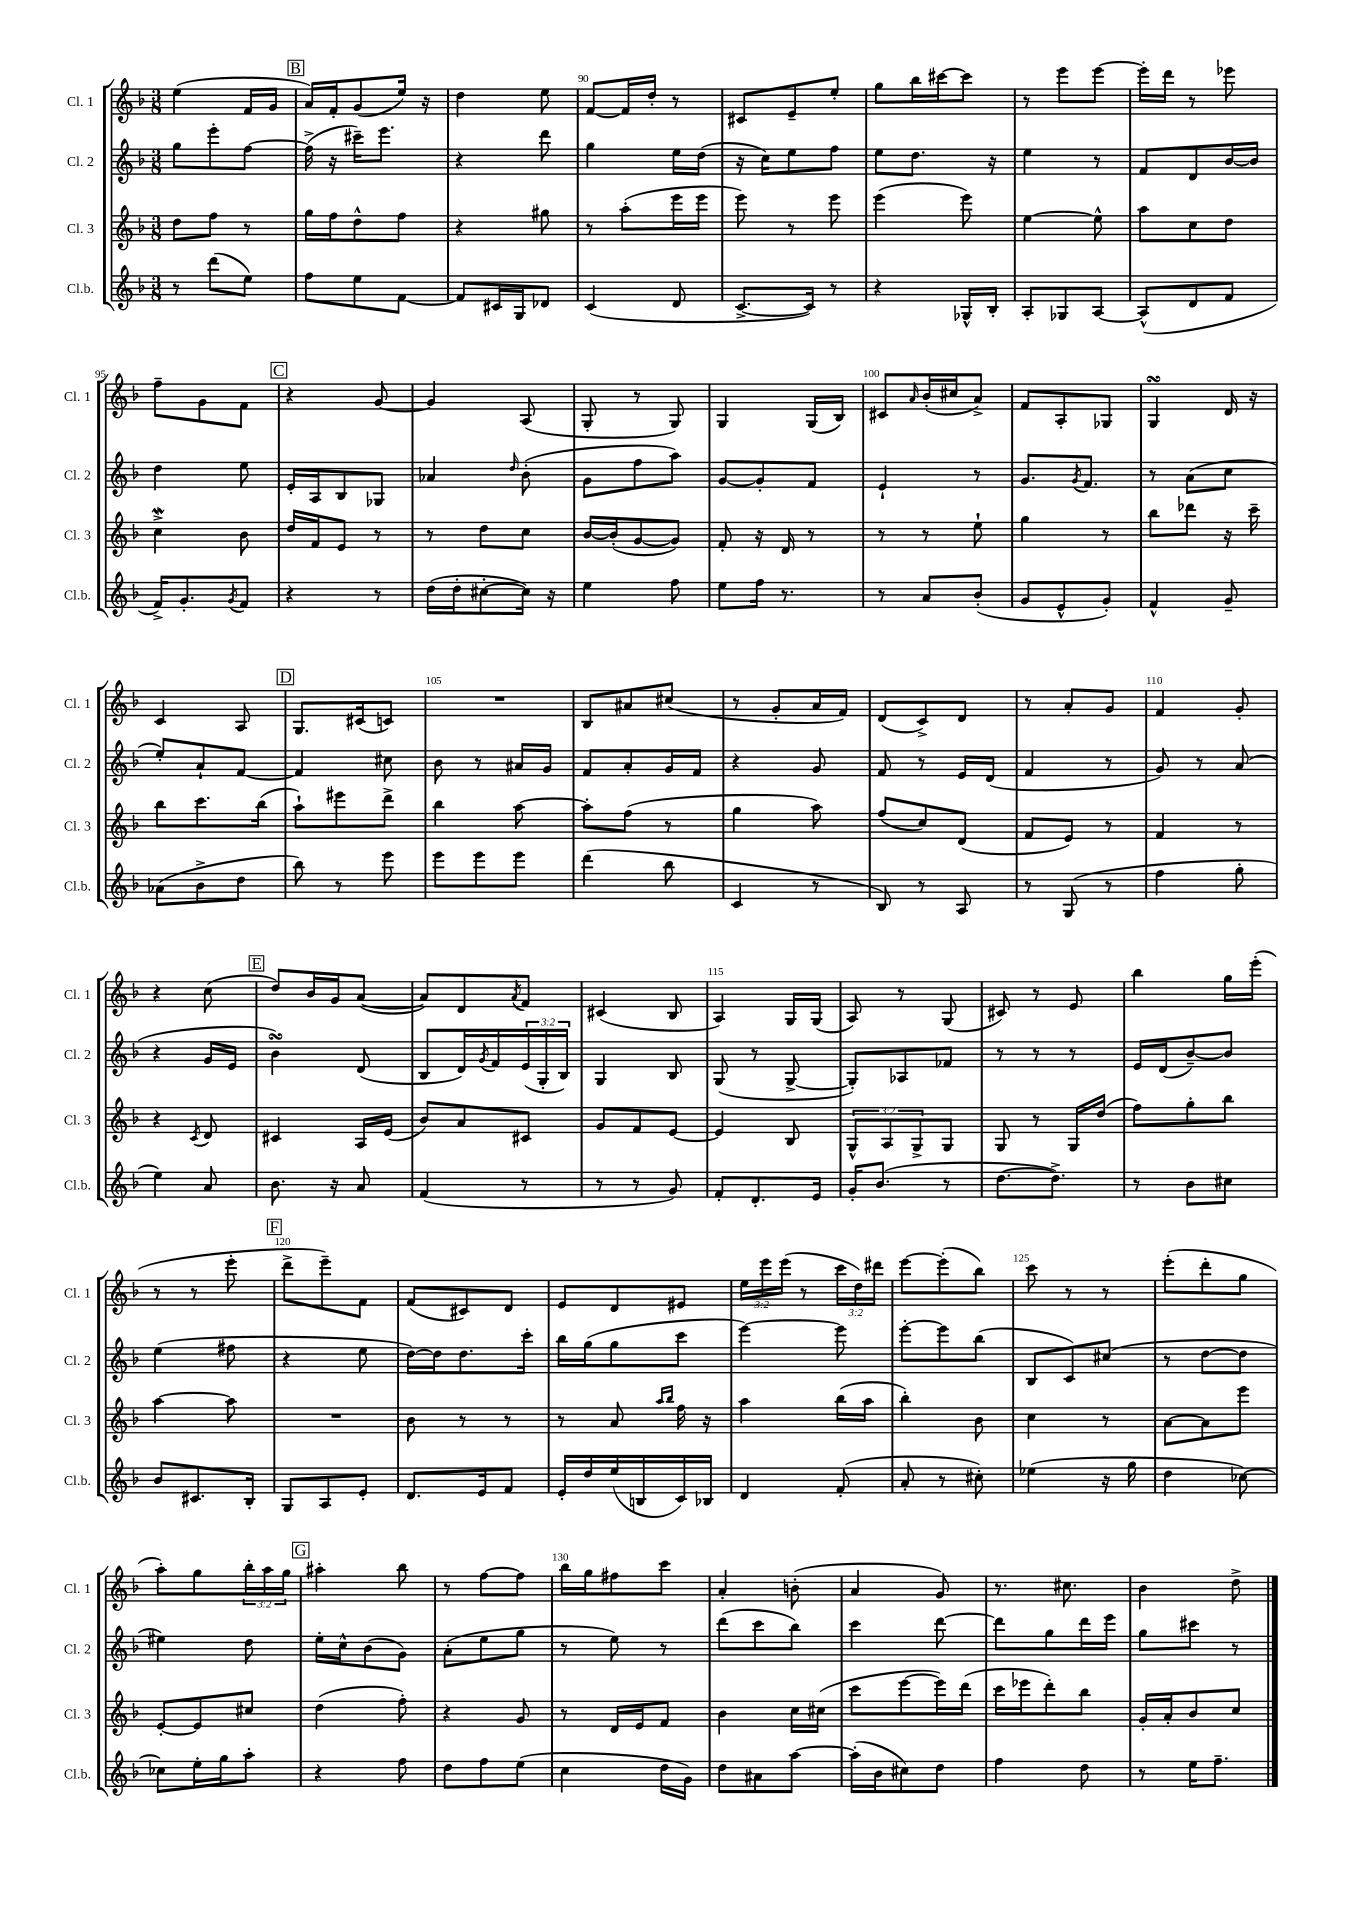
<<
\new StaffGroup <<
\new Staff = "s0" \with { instrumentName = "Cl. 1" shortInstrumentName = "Cl. 1" } {
    \clef treble \key f \major \numericTimeSignature \time 3/8 \override Staff.TupletNumber.text = #tuplet-number::calc-fraction-text
    e''4( f'16 g'16 |
    \mark \markup { \box "B" } a'16) f'16-. g'8( e''16) r16 |
    d''4 e''8 |
    f'8~ f'16 d''16-. r8 |
    cis'8 e'8-- e''8-. |
    g''8 bes''16 cis'''16~ cis'''8 |
    r8 e'''8 e'''8~ |
    e'''16-. d'''16 r8 ees'''8 |
    f''8-- g'8 f'8 |
    \mark \markup { \box "C" } r4 g'8~ |
    g'4 a8( |
    g8-. r8 g8) |
    g4 g16( bes16) |
    cis'8 \grace { a'16 } bes'16-.( cis''16 a'8->) |
    f'8 a8-. ges8 |
    g4\turn d'16 r16 |
    c'4 a8 |
    \mark \markup { \box "D" } g8. cis'16( c'8) |
    R4. |
    bes8 ais'8 cis''8( |
    r8 g'8-. a'16 f'16) |
    d'8( c'8->) d'8 |
    r8 a'8-. g'8 |
    f'4 g'8-. |
    r4 c''8( |
    \mark \markup { \box "E" } d''8) bes'16 g'16 a'8~( |
    a'8) d'8 \acciaccatura { a'8 } f'8 |
    cis'4( bes8 |
    a4) g16 g16( |
    a8) r8 g8( |
    cis'8) r8 e'8 |
    bes''4 g''16 e'''16-.( |
    r8 r8 e'''8-. |
    \mark \markup { \box "F" } d'''8-> e'''8--) f'8 |
    f'8( cis'8) d'8 |
    e'8 d'8 eis'8 |
    \tuplet 3/2 { e''16 e'''16 e'''16( } r8 \tuplet 3/2 { c'''16 d''16) dis'''16 } |
    e'''8~ e'''8-.( bes''8) |
    c'''8 r8 r8 |
    e'''8-.( d'''8-. g''8 |
    a''8-.) g''8 \tuplet 3/2 { bes''16-. a''16 g''16 } |
    \mark \markup { \box "G" } ais''4-. bes''8 |
    r8 f''8~ f''8 |
    bes''16 g''16 fis''8 c'''8 |
    a'4-. b'8-.( |
    a'4 g'8) |
    r8. cis''8. |
    bes'4 d''8-> \bar "|." |
}
\new Staff = "s1" \with { instrumentName = "Cl. 2" shortInstrumentName = "Cl. 2" } {
    \clef treble \key f \major \numericTimeSignature \time 3/8 \override Staff.TupletNumber.text = #tuplet-number::calc-fraction-text
    g''8 e'''8-. f''8~ |
    \mark \markup { \box "B" } f''16->( r16 cis'''16--) e'''8. |
    r4 d'''8 |
    g''4 e''16 d''16( |
    r16 c''16) e''8 f''8 |
    e''8 d''8. r16 |
    e''4 r8 |
    f'8 d'8 bes'16~ bes'16 |
    d''4 e''8 |
    \mark \markup { \box "C" } e'16-. a16 bes8 ges8 |
    aes'4 \grace { d''16 } bes'8-.( |
    g'8 f''8 a''8) |
    g'8~ g'8-. f'8 |
    e'4-! r8 |
    g'8. \acciaccatura { g'8 } f'8. |
    r8 a'8( c''8 |
    e''8-.) a'8-! f'8~ |
    \mark \markup { \box "D" } f'4 cis''8 |
    bes'8 r8 ais'16 g'16 |
    f'8 a'8-. g'16 f'16 |
    r4 g'8 |
    f'8 r8 e'16 d'16( |
    f'4 r8 |
    g'8) r8 a'8( |
    r4 g'16 e'16 |
    \mark \markup { \box "E" } bes'4\turn) d'8( |
    bes8 d'16) \acciaccatura { g'8 } f'16 \tuplet 3/2 { e'16( g16-. bes16) } |
    g4 bes8 |
    g8( r8 g8~-> |
    g8-.) aes8 fes'8 |
    r8 r8 r8 |
    e'16 d'16( bes'8~--) bes'8 |
    e''4( fis''8 |
    \mark \markup { \box "F" } r4 e''8 |
    d''16~) d''16 d''8. c'''16-. |
    bes''16 g''16( g''8 c'''8 |
    e'''4~) e'''8 |
    e'''8~-. e'''8 bes''8( |
    bes8 c'8) cis''8( |
    r8 d''8~ d''8 |
    eis''4) d''8 |
    \mark \markup { \box "G" } e''16-. c''16-^ bes'8( g'8) |
    a'8-.( e''8 g''8 |
    r8 e''8) r8 |
    d'''8( c'''8 bes''8) |
    c'''4 d'''8~ |
    d'''8 g''8 d'''16 e'''16 |
    g''8 cis'''8 r8 \bar "|." |
}
\new Staff = "s2" \with { instrumentName = "Cl. 3" shortInstrumentName = "Cl. 3" } {
    \clef treble \key f \major \numericTimeSignature \time 3/8 \override Staff.TupletNumber.text = #tuplet-number::calc-fraction-text
    d''8 f''8 r8 |
    \mark \markup { \box "B" } g''16 f''16 d''8-^ f''8 |
    r4 gis''8 |
    r8 a''8-.( e'''16 e'''16 |
    e'''8) r8 e'''8 |
    e'''4( e'''8) |
    e''4~ e''8-^ |
    a''8 c''8 d''8 |
    c''4->\mordent bes'8 |
    \mark \markup { \box "C" } d''16 f'16 e'8 r8 |
    r8 d''8 c''8 |
    bes'16~ bes'16-.( g'8~ g'8) |
    f'8-. r16 d'16 r8 |
    r8 r8 e''8-! |
    g''4 r8 |
    bes''8 des'''8 r16 c'''16-- |
    bes''8 c'''8. bes''16( |
    \mark \markup { \box "D" } a''8-!) eis'''8 d'''8-> |
    bes''4 a''8~ |
    a''8-. f''8( r8 |
    g''4 a''8) |
    f''8( c''8) d'8( |
    f'8 e'8) r8 |
    f'4 r8 |
    r4 \acciaccatura { c'8 } d'8 |
    \mark \markup { \box "E" } cis'4 a16 e'16( |
    bes'8) a'8 cis'8 |
    g'8 f'8 e'8~ |
    e'4 bes8 |
    \tuplet 3/2 { g8-^ a8 g8-> } g8 |
    g8 r8 g16 d''16( |
    f''8) g''8-. bes''8 |
    a''4~ a''8 |
    \mark \markup { \box "F" } R4. |
    bes'8 r8 r8 |
    r8 a'8 \grace { a''16 bes''16 } f''16 r16 |
    a''4 bes''16( a''16 |
    bes''4-.) bes'8 |
    c''4 r8 |
    a'8~ a'8 e'''8 |
    e'8~-. e'8 cis''8 |
    \mark \markup { \box "G" } d''4( f''8-.) |
    r4 g'8 |
    r8 d'16 e'16 f'8 |
    bes'4 c''16 cis''16( |
    c'''8 e'''8~ e'''16) d'''16( |
    c'''16 ees'''16 d'''8-.) bes''8 |
    g'16-. a'16-. bes'8 c''8 \bar "|." |
}
\new Staff = "s3" \with { instrumentName = "Cl.b." shortInstrumentName = "Cl.b." } {
    \clef treble \key f \major \numericTimeSignature \time 3/8
    r8 d'''8( e''8) |
    \mark \markup { \box "B" } f''8 e''8 f'8~ |
    f'8 cis'16 g16 des'8 |
    c'4( d'8 |
    c'8.~-> c'16) r8 |
    r4 ges16-^ bes16-. |
    a8-. ges8 a8~ |
    a8-^( d'8 f'8 |
    f'16->) g'8.-. \acciaccatura { g'8 } f'8 |
    \mark \markup { \box "C" } r4 r8 |
    d''16( d''16-. cis''8~-. cis''16) r16 |
    e''4 f''8 |
    e''8 f''16 r8. |
    r8 a'8 bes'8-.( |
    g'8 e'8-^ g'8-.) |
    f'4-^ g'8-- |
    aes'8( bes'8-> d''8 |
    \mark \markup { \box "D" } bes''8) r8 e'''8 |
    e'''8 e'''8 e'''8 |
    d'''4( bes''8 |
    c'4 r8 |
    bes8) r8 a8 |
    r8 g8( r8 |
    f''4 g''8-. |
    e''4) a'8 |
    \mark \markup { \box "E" } bes'8. r16 a'8 |
    f'4( r8 |
    r8 r8 g'8) |
    f'8-. d'8.-. e'16 |
    g'16-. bes'8.( r8 |
    d''8.~ d''8.->) |
    r8 bes'8 cis''8 |
    bes'8 cis'8. bes16-. |
    \mark \markup { \box "F" } g8 a8 e'8-. |
    d'8. e'16 f'8 |
    e'16-. d''16 e''16( b16 c'16) bes16 |
    d'4 f'8-.( |
    a'8-. r8 cis''8-.) |
    ees''4( r16 g''16 |
    d''4 ces''8~) |
    ces''8 e''16-. g''16 a''8-. |
    \mark \markup { \box "G" } r4 f''8 |
    d''8 f''8 e''8( |
    c''4 d''16 g'16) |
    d''8 ais'8 a''8~ |
    a''16-.( bes'16 cis''8) d''8 |
    f''4 d''8 |
    r8 e''16 f''8.-- \bar "|." |
}
>>
>>
\layout { \context { \Score currentBarNumber = #87 \override BarNumber.break-visibility = ##(#f #t #t) barNumberVisibility = #(every-nth-bar-number-visible 5) } }
